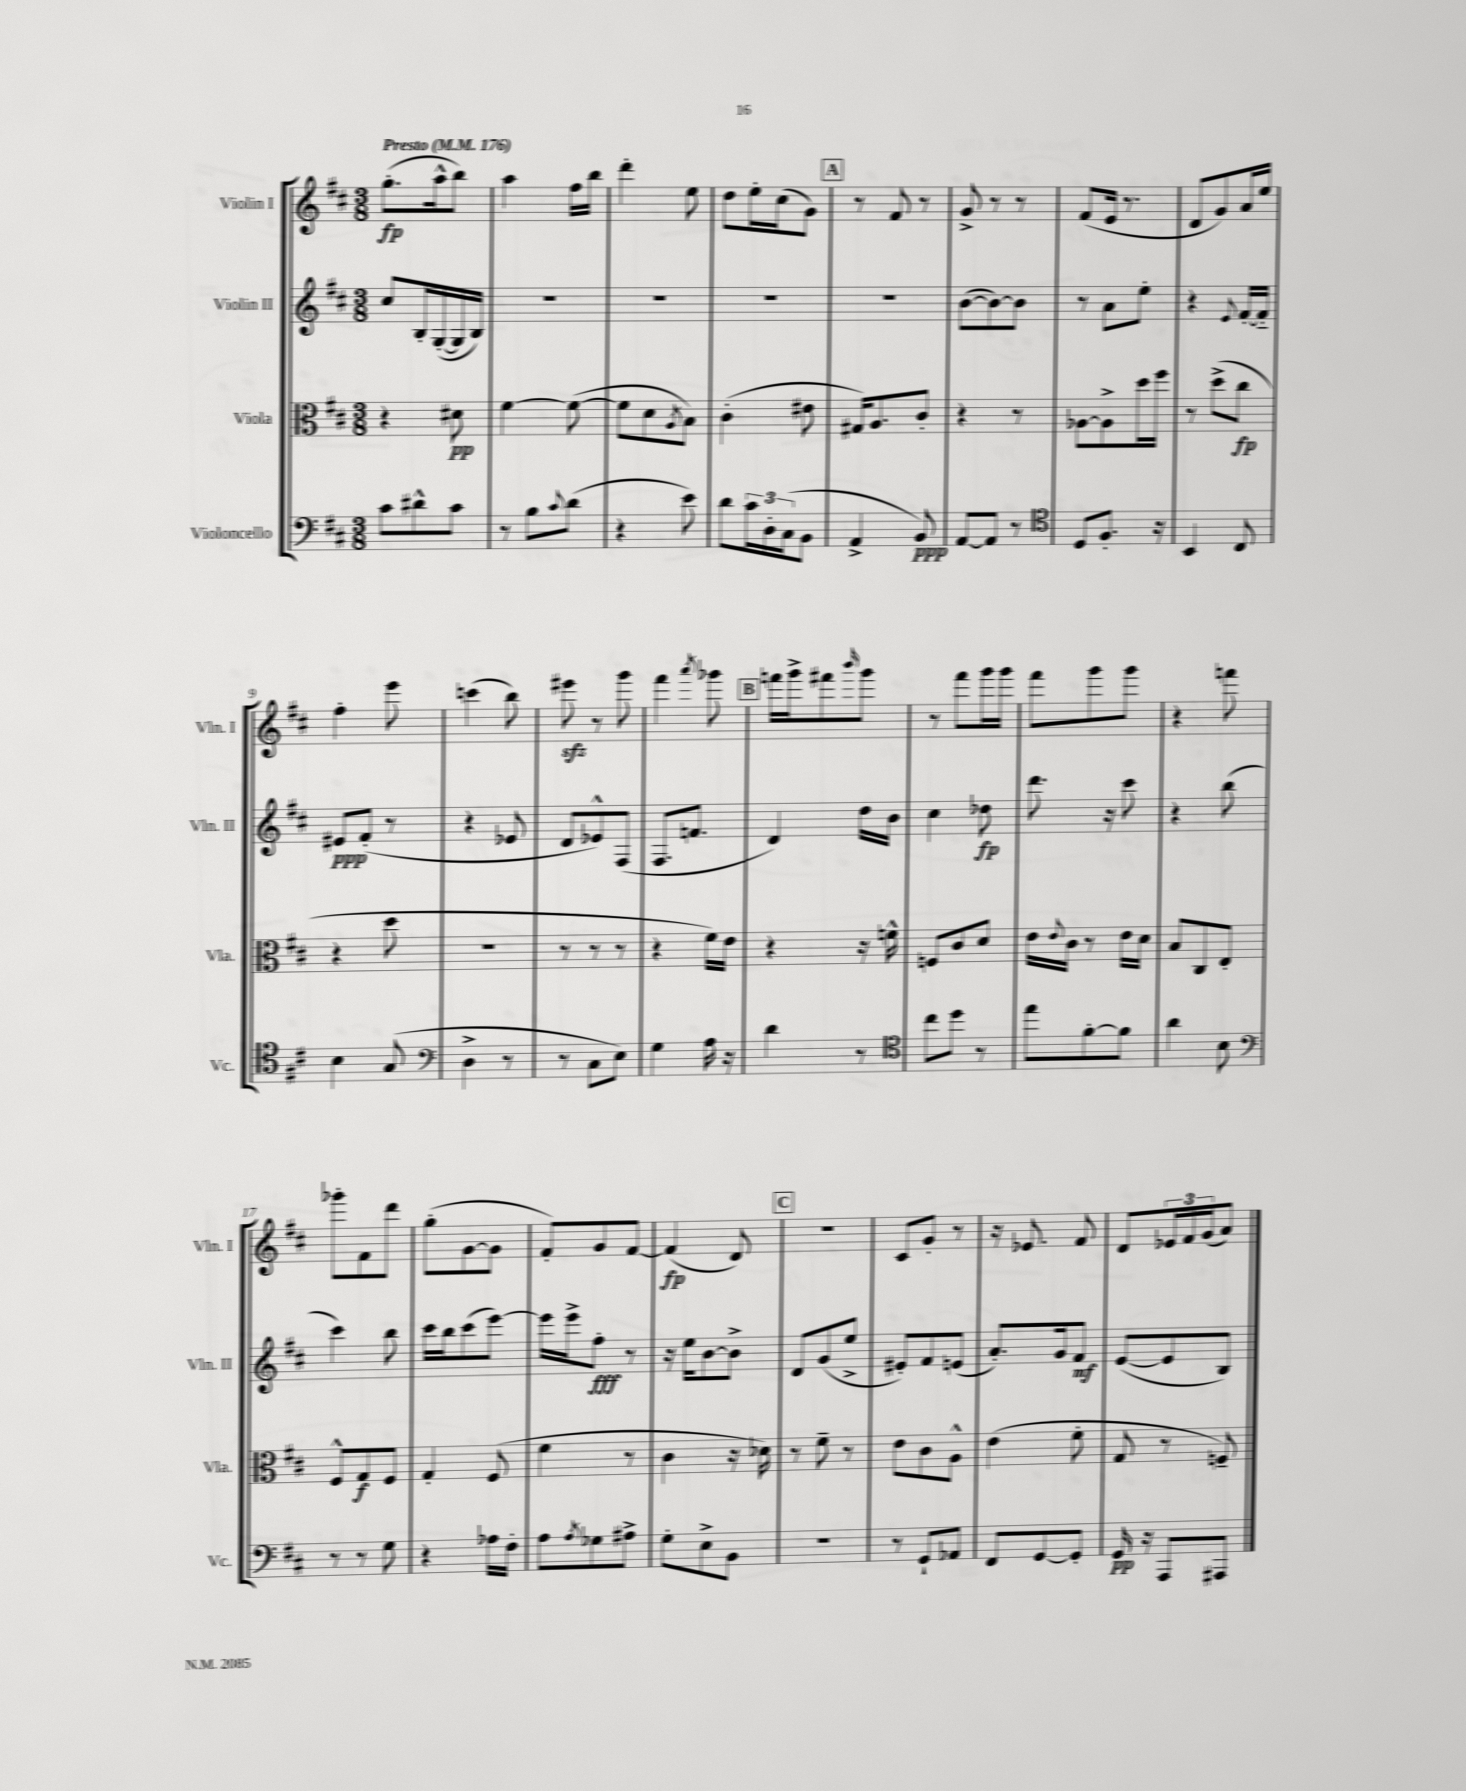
<<
\new StaffGroup <<
\new Staff = "s0" \with { instrumentName = "Violin I" shortInstrumentName = "Vln. I" } {
    \clef treble \key d \major \numericTimeSignature \time 3/8 \tempo "Presto" 4 = 176
    g''8.-.\fp( a''16-^ b''8) |
    a''4 fis''16 b''16 |
    d'''4-. e''8 |
    d''8 e''16-. cis''16( g'8) |
    \mark \markup { \box "A" } r8 fis'8 r8 |
    g'8-> r8 r8 |
    fis'8( e'16 r8. |
    d'8 g'8) a'16 e''16 |
    fis''4-. e'''8 |
    c'''4( b''8) |
    eis'''8\sfz r8 g'''8 |
    fis'''4 \acciaccatura { a'''8 } ges'''8 |
    \mark \markup { \box "B" } f'''16 g'''16-> fis'''8 \grace { b'''16 } g'''8 |
    r8 fis'''8 g'''16 g'''16 |
    fis'''8 g'''8 g'''8 |
    r4 f'''8 |
    ges'''8-. fis'8 d'''8 |
    g''8-.( g'8~ g'8 |
    fis'8-.) g'8 fis'8~ |
    fis'4\fp( d'8) |
    \mark \markup { \box "C" } R4. |
    cis'8 g'8-. r8 |
    r16 ees'8. fis'8 |
    d'8 \tuplet 3/2 { ees'16 fis'16 g'16( } a'8) \bar "|." |
}
\new Staff = "s1" \with { instrumentName = "Violin II" shortInstrumentName = "Vln. II" } {
    \clef treble \key d \major \numericTimeSignature \time 3/8
    cis''8 b16-. g16~-.( g16 b16) |
    R4. |
    R4. |
    R4. |
    \mark \markup { \box "A" } R4. |
    b'8~( b'8~) b'8 |
    r8 a'8 e''8-. |
    r4 \appoggiatura { e'8 } fis'16~-. fis'16-_ |
    eis'8\ppp fis'8-.( r8 |
    r4 ees'8 |
    d'8 ees'8-^) fis8( |
    fis8. f'8. |
    \mark \markup { \box "B" } d'4) d''16 b'16 |
    cis''4 des''8\fp |
    d'''8. r16 cis'''8 |
    r4 b''8( |
    cis'''4) b''8 |
    cis'''16 b''16 cis'''8( e'''8~) |
    e'''16 e'''16-> fis''8-.\fff r8 |
    r16 e''16 b'8~ b'8-> |
    \mark \markup { \box "C" } d'8 g'8( e''8-> |
    eis'8-.) fis'8 e'8( |
    a'8.-.) g'16 fis'8\mf |
    e'8~( e'8 b8) \bar "|." |
}
\new Staff = "s2" \with { instrumentName = "Viola" shortInstrumentName = "Vla." } {
    \clef alto \key d \major \numericTimeSignature \time 3/8
    r4 dis'8\pp |
    fis'4~ fis'8~( |
    fis'8 d'8 \acciaccatura { a8 } b8) |
    cis'4-.( eis'8 |
    \mark \markup { \box "A" } gis16) a8. cis'8-. |
    r4 r8 |
    aes8~ aes8-> d''16 fis''16 |
    r8 d''8->( cis''8\fp |
    r4 d''8 |
    R4. |
    r8 r8 r8 |
    r4 fis'16) e'16 |
    \mark \markup { \box "B" } r4 r16 f'16-^ |
    f8 cis'8 d'8 |
    e'16 \appoggiatura { e'8 } cis'16 r8 e'16 d'16 |
    b8 cis8 e8-. |
    fis8-^ g8\f fis8 |
    g4-. fis8( |
    fis'4 r8 |
    cis'4 r16 des'16) |
    \mark \markup { \box "C" } r8 fis'8-- r8 |
    e'8 cis'8 a8-^ |
    e'4( fis'8-. |
    g8 r8 f8--) \bar "|." |
}
\new Staff = "s3" \with { instrumentName = "Violoncello" shortInstrumentName = "Vc." } {
    \clef bass \key d \major \numericTimeSignature \time 3/8
    cis'8 dis'8-^ cis'8 |
    r8 b8 \appoggiatura { cis'8 } d'8( |
    r4 e'8) |
    d'8 \tuplet 3/2 { cis'16 d16-. cis16( } b,8 |
    \mark \markup { \box "A" } a,4-> b,8\ppp) |
    a,8~ a,8 r8 |
    \clef tenor d8 fis8.-. r16 |
    b,4 cis8 |
    b4 g8( |
    \clef bass d4-> r8 |
    r8 cis8 e8) |
    g4 a16 r16 |
    \mark \markup { \box "B" } d'4 r8 |
    \clef tenor cis''8 d''8 r8 |
    e''8 fis'8~-. fis'8 |
    a'4 b8 |
    \clef bass r8 r8 g8 |
    r4 aes16 fis16-. |
    a8 \acciaccatura { a8 } ges8 ais8-> |
    g8-. e8-> b,8 |
    \mark \markup { \box "C" } R4. |
    r8 g,8-! aes,8 |
    fis,8 g,8~ g,8-. |
    g,16\pp r16 a,,8 ais,,8 \bar "|." |
}
>>
>>
